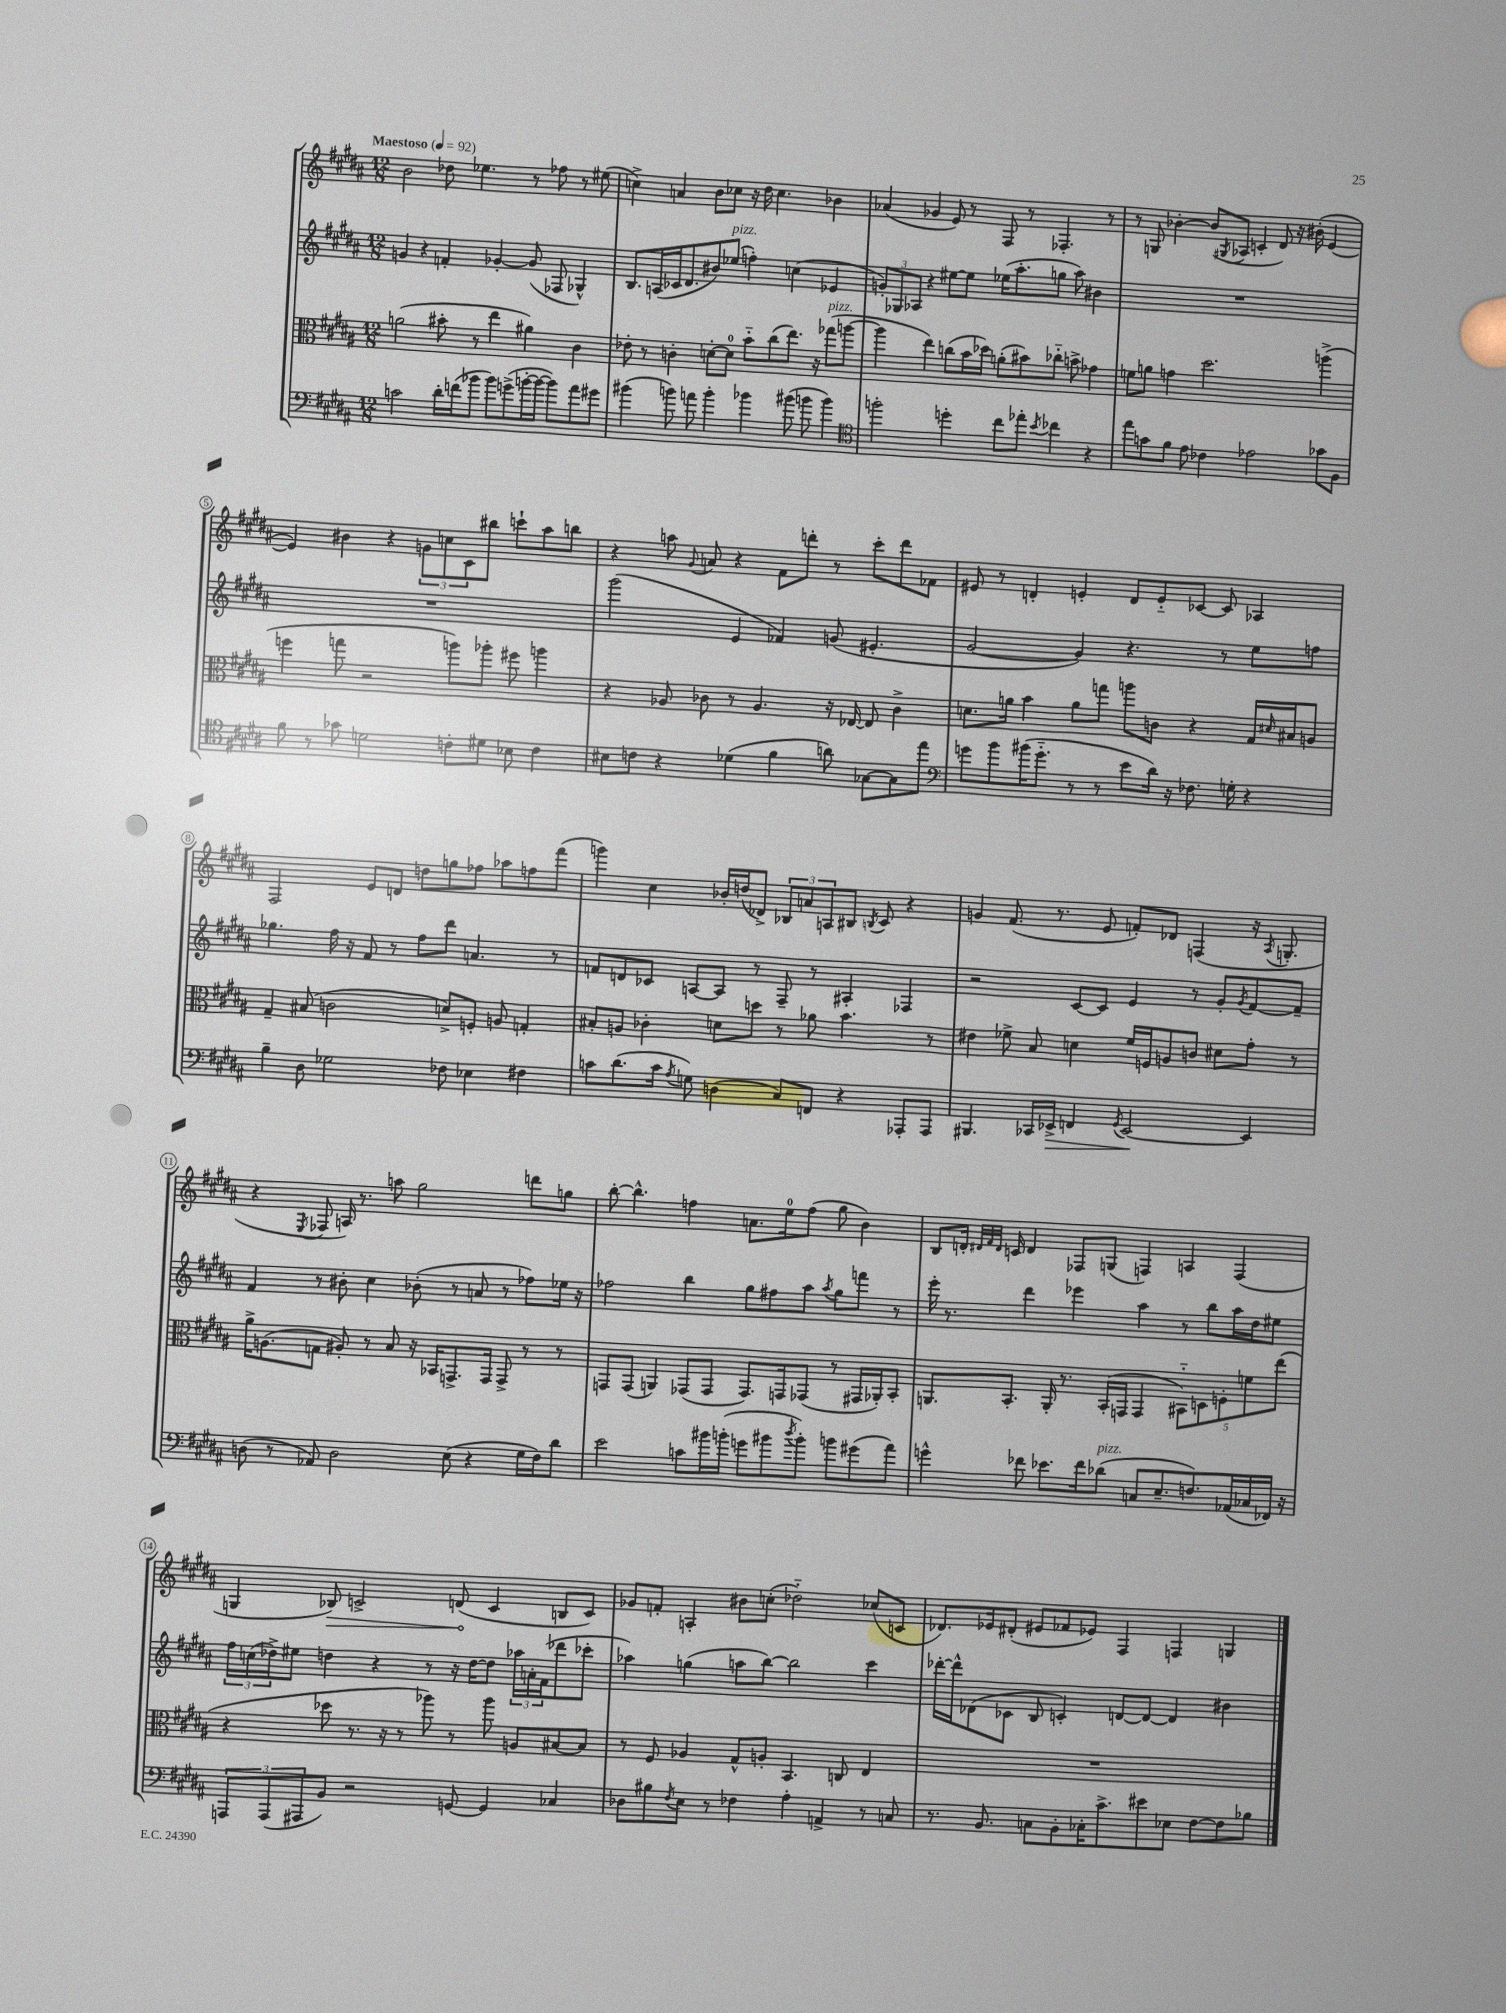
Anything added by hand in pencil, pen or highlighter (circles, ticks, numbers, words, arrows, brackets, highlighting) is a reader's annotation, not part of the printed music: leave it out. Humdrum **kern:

**kern	**kern	**kern	**kern
*staff4	*staff3	*staff2	*staff1
*clefF4	*clefC3	*clefG2	*clefG2
*k[f#c#g#d#a#]	*k[f#c#g#d#a#]	*k[f#c#g#d#a#]	*k[f#c#g#d#a#]
*M12/8	*M12/8	*M12/8	*M12/8
*MM92	*MM92	*MM92	*MM92
2c	(2a	4g	2b
.	.	4r	.
16d#'	8b#'	4f'	8dd-
(16f	.	.	.
8b-	8r	.	4.ee-
8b-)	4ee	[4g-'	.
(8g^	.	.	.
[16b'	4a#)	(8g-]	8r
16b_	.	.	.
8b])	.	8F-	8ff-
8a#	4c#	4G-^^)	8r
8g#	.	.	(8ee#
=	=	=	=
(4b#	8e-'	8.B	4cc^)
.	8r	.	.
.	.	(16A	.
8b)	4c'	16c-	4a
.	.	8.d#	.
8a	.	.	.
4b'	[8d'	8b#)	8b
.	8d]	(8ee-	8cc-
4b-	8b'~	4ff')	16r
.	.	.	16dd#
.	(8cc#	.	4.cc-
(8b#	8.ee)	(4cc	.
8b	.	.	.
.	16r	.	.
4b)	(8gg-	4e-	4b-
.	[8aa	.	.
=	=	=	=
*clefC4	*	*	*
2ff'	4aa]	12g')	(4a-
.	.	12G-	.
.	.	12A-	.
.	4ee)	4r	4g-
4dd'	(8cc	[8ee#	8e)
.	16b	8ee#]	8r
.	16dd-)	.	.
8cc#	(8a'	(16ee-	8F#
.	.	8.aa#'	.
8ee-'	8b#)	.	8r
8qb	.	.	.
4cc-	8cc-'~	8gg	4.F-'
.	8b^	8aa#)	.
4r	4g-	4b#	.
.	.	.	8r
=	=	=	=
8ee	8f	1.r	8r
8g	8a	.	8G
8f#	4g	.	[4b-'
8e	.	.	.
4c-	2.dd#	.	(8b-]
.	.	.	8qG#
.	.	.	8A-
2e-	.	.	4c'
.	.	.	8d#)
.	.	.	16r
.	.	.	(16b#'
8g-	(4aa^	.	[4e
8F#	.	.	.
=	=	=	=
8f#	4ff	1.r	4e])
8r	.	.	.
8g-	8gg	.	4b#
2d	2r	.	.
.	.	.	4r
.	.	.	12g
.	.	.	12cc
8c'	8aa)	.	.
.	.	.	12c#
8d#	8aa-'	.	8bb#
8B-	8ff#	.	8ccc`
4c	4aa	.	8aa#
.	.	.	8bb
=	=	=	=
8B#	4r	(2ggg#	4r
8c	.	.	.
4r	8A-	.	8aa
.	.	.	8qqg#
.	8c-	.	8a
(4d-	8r	4e	4r
.	4.A-	.	.
4f#	.	4f-)	8f#
.	.	.	8ddd'
8a)	16r	(8g	8r
.	[16E-	.	.
[8G-	8E-]	4.e#'	8ccc#'
8G-]	4c-^	.	8ddd
8ee	.	.	8f-
=	=	=	=
*clefF4	*	*	*
8g	8.d	[2g#	8e#
8b	.	.	8r
.	16a	.	.
(16b#	4b	.	4d'
8.g'~	.	.	.
8r	8a	4g#])	4e'
8r	8gg	.	.
8e	8aa	4.r	8d
16d#)	8c	.	8e'~
16r	.	.	.
8.F-	4r	.	[8c-
.	.	8r	8c-]
16G'	.	.	.
4r	16G#	8ee	4A-
.	16qqd#	.	.
.	16B#	.	.
.	8A	8ff	.
=	=	=	=
4B~	4G#~	4.gg-	2F#
8D#	(8B#	.	.
2G-	2c	16ff#	.
.	.	16r	.
.	.	8f#	8e
.	.	8r	8d
.	.	8ff#	8dd
8F-	8d^)	8ddd#	8gg
4E-	8F'	4.a	8ff-
.	8A	.	8aa-
4F#	4G'	.	8ff
.	.	8r	(8fff#
=	=	=	=
8c	8B#'	8f	4ggg)
(8.d#	8A	8d	.
.	4c-'	8c-	4cc#
16c	.	.	.
8qA#	.	.	.
8G)	.	[8A	.
(4D	8d	8A]	16b-'
.	.	.	(16dd
.	8dd	8r	8d-^)
8C#)	8r	8F#~	12B-
.	.	.	12a
8FF	8a-	8r	.
.	.	.	12A
4r	4.b	4A#'	8B#
.	.	.	8qB
.	.	.	8c#
8AAA-'	.	4F-	4r
8AAA-	8r	.	.
=	=	=	=
4.BBB#	4e#	2r	4g
.	8f-^	.	(8.f#
16CC-	8B	.	.
16EE-^	.	.	8.r
4FF	4d	[8c#	.
.	.	8c#]	8e
8qGG#	.	.	.
[2EE-	16f-	4e	8f')
.	16F	.	.
.	8A	.	8d-
.	8c	8r	(4F
.	8d#	8g#'	.
.	.	8qg#	.
4EE-]	8g#'	[8f#	16r
.	.	.	8qA#
.	.	.	8.G'
.	8r	8f#~]	.
=	=	=	=
(8D	16a#^	4f#	4r
.	(8.A	.	.
8r	.	.	.
.	.	.	8qE
8AA-)	8G	8r	8F-
2D	8A#')	8b#'	16A)
.	.	.	8.r
.	8r	4cc#	.
.	8B	.	8aa
.	16r	(8b-'	2gg#
.	16BB-	.	.
(8E	8.GG^	8r	.
4r	.	8a	.
.	16GG	.	.
.	8GG^	8r	.
16G#	8r	8ff-)	8ddd
16F#)	.	.	.
8d#	8r	16ee-	8gg
.	.	16r	.
=	=	=	=
2e	8GG	2ff-	[8bb'
.	(8GG	.	4.bb^^]
.	4AA)	.	.
8c	(8GG-	4bb	4ff
16b#	8GG-	.	.
(16b'	.	.	.
8g	8.GG-)	8gg#	8.a
8b#	.	8ff#	.
.	16GG	.	16ee
8qdd#	.	.	.
8b#')	(8GG-	8aa#	(8ff
.	.	8qaa#	.
8b	8r	8gg#	8gg#
(8g#	16GG#	8fff	4b)
.	16AA-')	.	.
8a#)	8BB'	8r	.
=	=	=	=
4g^^	8.AA	16eee'	8B
.	.	8.r	.
.	.	.	16d'
.	.	.	32qqd#
.	.	.	32qqf#
.	.	.	32qqd#
.	8.BB'	.	16c
8f-	.	4ddd#	4d#
8.e-	16AA'	.	.
.	8.r	.	.
.	.	4eee-	8F-
16f-	.	.	.
(8d-	(16BB'	.	(8G
.	16GG	.	.
8C	4GG	4aa#	4F)
8.E~	.	.	.
.	10BB#'~)	8r	4A
8.F)	.	.	.
.	10D	.	.
.	.	8bb	.
.	10F'	.	.
(16AA-	.	16aa#	(4F
.	10f	.	.
16C-	.	16dd#	.
16FF-)	.	8ee#	.
.	(10ee	.	.
16r	.	.	.
=	=	=	=
12AAA	4r	24ff#	4G
.	.	(24cc	.
(12AAA	.	24dd-^)	.
.	.	8ee#	.
12AAA#	.	.	.
8BB)	8dd-	4dd	8B-)
2r	8.r	.	2c^
.	.	4r	.
.	16r	.	.
.	8r	.	.
.	8aa-)	8r	.
[8GG	8r	16r	(8d
.	.	[16dd	.
4GG]	8aa-	8dd]	4c
.	8A	24aa-	.
.	.	24a'	.
.	.	(24f#	.
4C-	[8B#	8ddd-	8B
.	8B#]	8ccc-'	8c)
=	=	=	=
8D-	8r	4aa-)	8g-
8B#	8F#	.	8f'
8qF#	.	.	.
8E	4A-	(4gg	4A'
8r	.	.	.
4F-	8G#^^	8aa	8b#
.	8A'	[8bb)	(8cc'
4A#'	4.BB	2bb]	2dd-'~)
4AA^	.	.	.
.	8C	.	.
8r	4E	4ccc#	(8cc-
8C	.	.	8c
=	=	=	=
8.r	1.r	[16ddd-'	8.d-)
.	.	16ddd-^^]	.
.	.	(8d-	.
8.BB	.	.	16e-
.	.	8c-	(8d#'
8C	.	8B	8e#
8BB'	.	4c')	8f-
16C-'	.	.	8e-)
8.c#^	.	.	.
.	.	[8d	4F#
8e#	.	8d_	.
8E-	.	4d]	4F
[8F#	.	.	.
8F#]	.	4b#	4G
8B-	.	.	.
==	==	==	==
*-	*-	*-	*-
